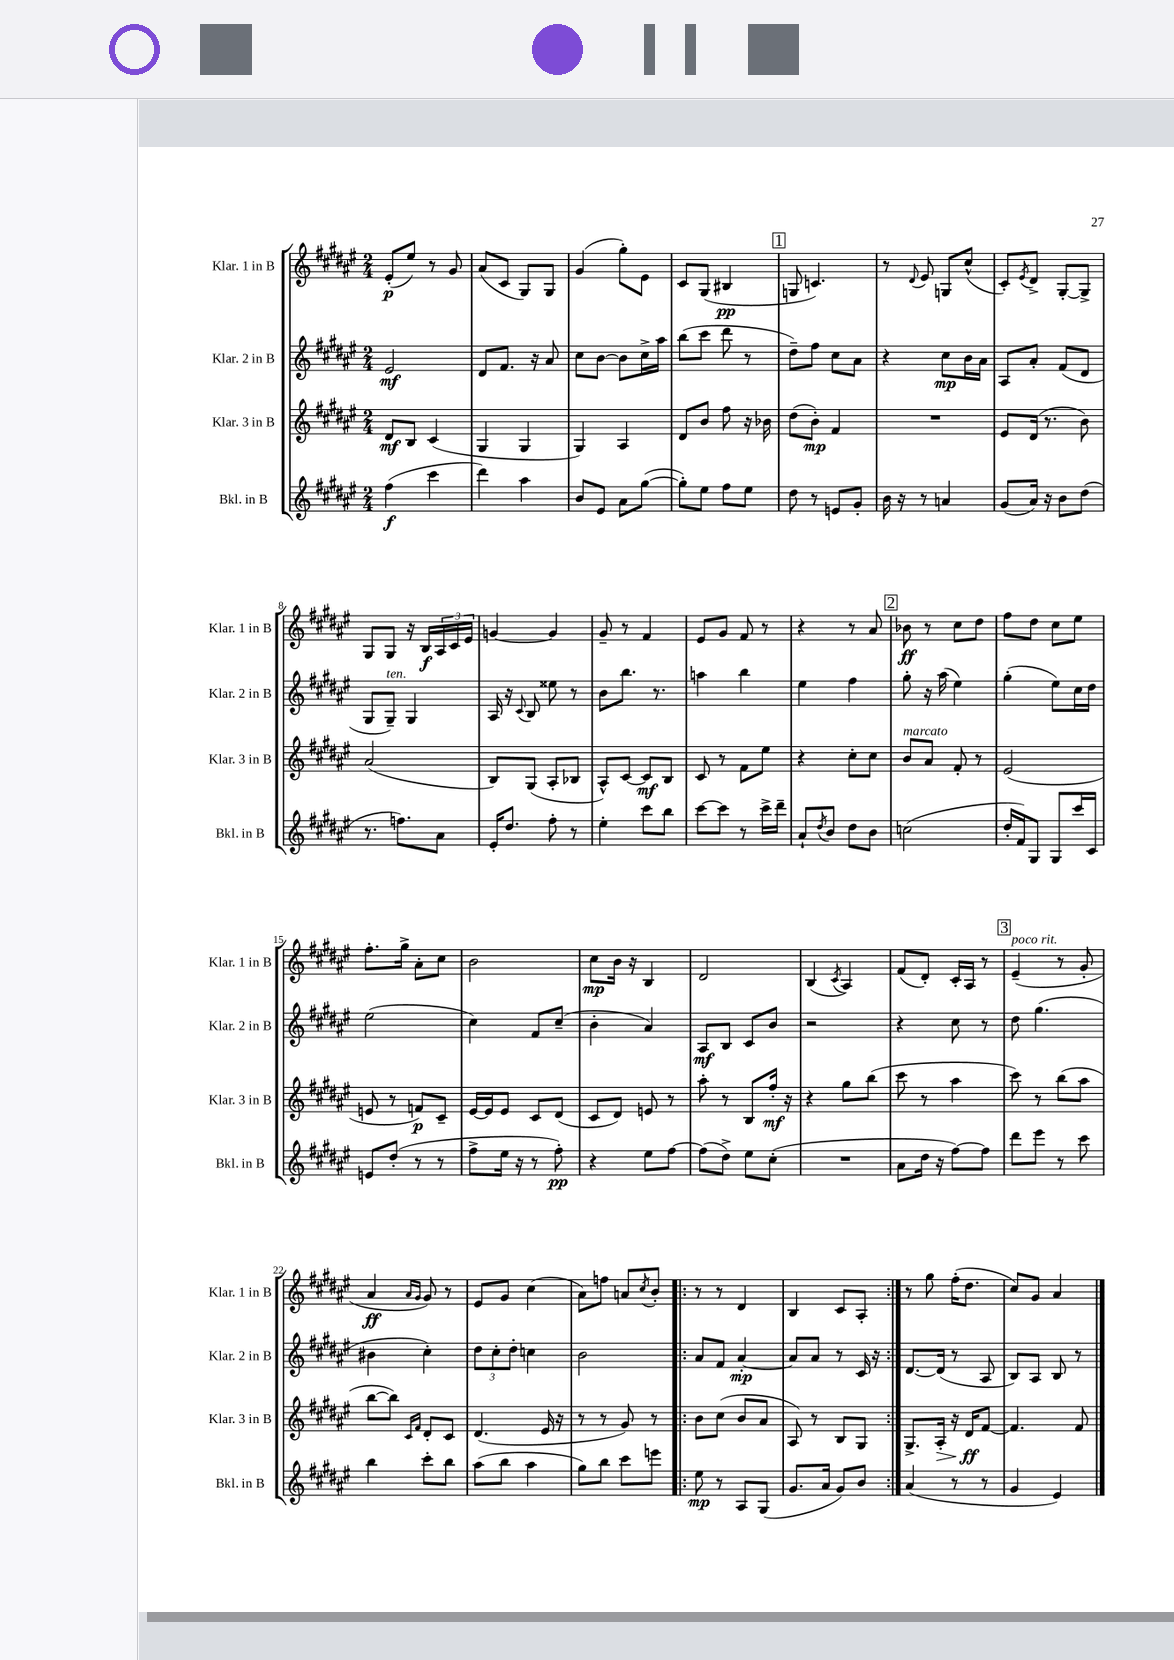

**kern	**dynam	**kern	**dynam	**kern	**dynam	**kern	**dynam
*part4	*part4	*part3	*part3	*part2	*part2	*part1	*part1
*staff4	*staff4	*staff3	*staff3	*staff2	*staff2	*staff1	*staff1
*I"Bkl. in B	*	*I"Klar. 3 in B	*	*I"Klar. 2 in B	*	*I"Klar. 1 in B	*
*I'Bkl. in B	*	*I'Klar. 3 in B	*	*I'Klar. 2 in B	*	*I'Klar. 1 in B	*
*clefG2	*	*clefG2	*	*clefG2	*	*clefG2	*
*k[f#c#g#d#a#e#]	*	*k[f#c#g#d#a#e#]	*	*k[f#c#g#d#a#e#]	*	*k[f#c#g#d#a#e#]	*
*M2/4	*	*M2/4	*	*M2/4	*	*M2/4	*
=1	=1	=1	=1	=1	=1	=1	=1
(4ff#\	f	8d#/L	mf	2e#/	mf	(8e#'/L	p
.	.	8B/J	.	.	.	8ee#/J)	.
4ccc#\	.	(4c#/	.	.	.	8r	.
.	.	.	.	.	.	8g#/	.
=2	=2	=2	=2	=2	=2	=2	=2
4ddd#\)	.	4G#/	.	8d#/L	.	(8a#/L	.
.	.	.	.	8.f#/J	.	8c#/J	.
4aa#\	.	4G#/	.	.	.	8G#/L)	.
.	.	.	.	16r	.	.	.
.	.	.	.	8a#/	.	8G#/J	.
=3	=3	=3	=3	=3	=3	=3	=3
8b/L	.	4G#/)	.	8cc#\L	.	(4g#/	.
8e#/J	.	.	.	[8b\J	.	.	.
8a#\L	.	4A#/	.	8b\L]	.	8gg#'\L)	.
([8gg#\J	.	.	.	16cc#^\L	.	8e#\J	.
.	.	.	.	16aa#\JJ	.	.	.
=4	=4	=4	=4	=4	=4	=4	=4
8gg#'\L])	.	8d#/L	.	(8bb\L	.	8c#/L	.
8ee#\J	.	8b/J	.	8ccc#\J	.	(8G#/J	.
8ff#\L	.	8ff#\	.	8ddd#\	.	4B#X/	pp
8ee#\J	.	16r	.	8r	.	.	.
.	.	16b-X\	.	.	.	.	.
!!LO:REH:place=s1:t=1
=5	=5	=5	=5	=5	=5	=5	=5
8dd#\	.	(8dd#\L	.	8dd#~\L)	.	8Gn/	.
8r	.	8b'\J)	mp	8ff#\J	.	4.cn/)	.
8en/L	.	4f#/	.	8cc#\L	.	.	.
8g#'/J	.	.	.	8a#\J	.	.	.
=6	=6	=6	=6	=6	=6	=6	=6
16b\	.	2r	.	4r	.	8r	.
16r	.	.	.	.	.	.	.
.	.	.	.	.	.	8qqd#/	.
8r	.	.	.	.	.	8e#/	.
4an/	.	.	.	8cc#\L	mp	8Gn/L	.
.	.	.	.	16b\L	.	(8cc#^^/J	.
.	.	.	.	16a#\JJ	.	.	.
=7	=7	=7	=7	=7	=7	=7	=7
(8g#/L	.	8e#/L	.	8A#/L	.	8c#'/L)	.
.	.	.	.	.	.	8qe#/	.
16a#/Jk)	.	(16d#/Jk	.	8a#'/J	.	8d#^/J	.
16r	.	8.r	.	.	.	.	.
8b\L	.	.	.	(8f#/L	.	[8G#'/L	.
(8dd#\J	.	8b\)	.	8d#/J	.	8G#^/J]	.
!!LO:LB:g=z
=8	=8	=8	=8	=8	=8	=8	=8
8.r	.	(2a#/	.	8G#/L	.	8G#/L	.
!	!	!	!	!LO:TX:a:i:t=ten.	!	!	!
.	.	.	.	8G#~/J)	.	8G#/J	.
8.ffn\L)	.	.	.	.	.	.	.
.	.	.	.	4G#/	.	16r	.
.	.	.	.	.	.	16B/LL	f
8a#\J	.	.	.	.	.	24A#/	.
.	.	.	.	.	.	24c#/	.
.	.	.	.	.	.	24e#/JJ	.
=9	=9	=9	=9	=9	=9	=9	=9
16e#'/KL	.	8B/L)	.	16A#/	.	[4gn/	.
8.dd#/J	.	.	.	16r	.	.	.
.	.	.	.	8qqc#/	.	.	.
.	.	(8G#/J	.	8B/	.	.	.
8ff#'\	.	8A#'/L	.	8ee##X\	.	4g/]	.
8r	.	8B-X/J	.	8r	.	.	.
=10	=10	=10	=10	=10	=10	=10	=10
4ee#'\	.	8A#^^/L)	.	8b\L	.	8g#~/	.
.	.	[8c#/J	.	8.bb\J	.	8r	.
8ccc#\L	.	8c#/L]	mf	.	.	4f#/	.
.	.	.	.	8.r	.	.	.
8bb\J	.	8B/J	.	.	.	.	.
=11	=11	=11	=11	=11	=11	=11	=11
[8ccc#\L	.	8c#/	.	4aan\	.	8e#/L	.
8ccc#\J]	.	8r	.	.	.	8g#/J	.
8r	.	8f#\L	.	4bb\	.	8f#/	.
16ccc#^\LL	.	8ee#\J	.	.	.	8r	.
16ddd#~\JJ	.	.	.	.	.	.	.
=12	=12	=12	=12	=12	=12	=12	=12
8a#`/L	.	4r	.	4ee#\	.	4r	.
8qdd#/	.	.	.	.	.	.	.
8b/J	.	.	.	.	.	.	.
8dd#\L	.	8cc#'\L	.	4ff#\	.	8r	.
8b\J	.	8cc#\J	.	.	.	8a#/	.
!!LO:REH:place=s1:t=2
=13	=13	=13	=13	=13	=13	=13	=13
!	!	!LO:TX:a:i:t=marcato	!	!	!	!	!
(2ccn\	.	8b/L	.	8gg#'\	.	8b-X\	ff
.	.	8a#/J	.	16r	.	8r	.
.	.	.	.	(16aa#\	.	.	.
.	.	8f#'/	.	4ee#\)	.	8cc#\L	.
.	.	8r	.	.	.	8dd#\J	.
=14	=14	=14	=14	=14	=14	=14	=14
16dd#'/LL	.	(2e#/	.	(4gg#'\	.	8ff#\L	.
16f#/J)	.	.	.	.	.	.	.
8G#/J	.	.	.	.	.	8dd#\J	.
8G#/L	.	.	.	8ee#\L)	.	8cc#\L	.
16ccc#/L	.	.	.	16cc#\L	.	8ee#\J	.
16c#/JJ	.	.	.	16dd#\JJ	.	.	.
!!LO:LB:g=z
=15	=15	=15	=15	=15	=15	=15	=15
8en/L	.	8en/	.	(2ee#\	.	8.ff#'\L	.
(8dd#'/J	.	8r	.	.	.	.	.
.	.	.	.	.	.	16gg#^\Jk	.
8r	.	8fn/L)	p	.	.	8a#'\L	.
8r	.	8c#~/J	.	.	.	8cc#\J	.
=16	=16	=16	=16	=16	=16	=16	=16
8ff#^\L	.	[16e#/LL	.	4cc#\)	.	2b\	.
.	.	16e#/J]	.	.	.	.	.
16ee#\Jk	.	8e#/J	.	.	.	.	.
16r	.	.	.	.	.	.	.
8r	.	8c#/L	.	8f#/L	.	.	.
8ff#'\)	pp	(8d#/J	.	(8cc#~/J	.	.	.
=17	=17	=17	=17	=17	=17	=17	=17
4r	.	8c#/L	.	4b'\	.	8cc#\L	mp
.	.	8d#/J)	.	.	.	16b\Jk	.
.	.	.	.	.	.	16r	.
8ee#\L	.	8en/	.	4a#/)	.	4B/	.
[8ff#\J	.	8r	.	.	.	.	.
=18	=18	=18	=18	=18	=18	=18	=18
(8ff#\L]	.	8aa#'\	.	8A#/L	mf	2d#/	.
8dd#^\J)	.	8r	.	8B/J	.	.	.
8ee#\L	.	8B/L	.	8c#/L	.	.	.
(8cc#'\J	.	16ff#'/Jk	mf	8b/J	.	.	.
.	.	16r	.	.	.	.	.
=19	=19	=19	=19	=19	=19	=19	=19
2r	.	4r	.	2r	.	(4B/	.
.	.	.	.	.	.	8qc#/	.
.	.	8gg#\L	.	.	.	4A#/)	.
.	.	(8bb\J	.	.	.	.	.
=20	=20	=20	=20	=20	=20	=20	=20
8a#\L	.	8ccc#\	.	4r	.	(8f#/L	.
16dd#\Jk	.	8r	.	.	.	8d#'/J)	.
16r	.	.	.	.	.	.	.
[8ff#\L)	.	4aa#\	.	8cc#\	.	16c#'/LL	.
.	.	.	.	.	.	16A#/JJ	.
8ff#\J]	.	.	.	8r	.	8r	.
!!LO:REH:place=s1:t=3
=21	=21	=21	=21	=21	=21	=21	=21
!	!	!	!	!	!	!LO:TX:a:i:t=poco rit.	!
8ddd#\L	.	8ccc#\)	.	8dd#\	.	(4e#~/	.
8eee#\J	.	8r	.	(4.gg#\	.	.	.
8r	.	(8bb\L	.	.	.	8r	.
8ccc#\	.	8aa#\J	.	.	.	8g#'/	.
!!LO:LB:g=z
=22	=22	=22	=22	=22	=22	=22	=22
4bb\	.	[8bb\L	.	4b#X\	.	4a#/	ff
.	.	8bb\J])	.	.	.	.	.
.	.	16qqc#/LL	.	.	.	16qqa#/LL	.
.	.	16qqf#/JJ	.	.	.	16qqg#/JJ	.
8ccc#'\L	.	8d#'/L	.	4cc#'\)	.	8g#/)	.
8bb\J	.	8c#/J	.	.	.	8r	.
=23	=23	=23	=23	=23	=23	=23	=23
(8aa#\L	.	(4.d#/	.	12dd#\L	.	8e#/L	.
.	.	.	.	12cc#'\	.	.	.
8bb\J	.	.	.	.	.	8g#/J	.
.	.	.	.	12dd#'\J	.	.	.
4aa#\	.	.	.	4ccn\	.	(4cc#\	.
.	.	16e#/	.	.	.	.	.
.	.	16r	.	.	.	.	.
=24	=24	=24	=24	=24	=24	=24	=24
8gg#\L)	.	8r	.	2b\	.	8a#\L)	.
8bb\J	.	8r	.	.	.	8ffn\J	.
8ccc#\L	.	8g#/)	.	.	.	8an/L	.
.	.	.	.	.	.	8qcc#/	.
8eeen\J	.	8r	.	.	.	8b'/J	.
=25!|:	=25!|:	=25!|:	=25!|:	=25!|:	=25!|:	=25!|:	=25!|:
8ee#\	mp	8b\L	.	8a#/L	.	8r	.
8r	.	(8cc#\J	.	8f#/J	.	8r	.
8A#/L	.	8b/L	.	[4a#'/	mp	4d#/	.
(8G#/J	.	8a#/J	.	.	.	.	.
=26	=26	=26	=26	=26	=26	=26	=26
8.g#/L	.	8A#/)	.	8a#/L]	.	4B/	.
.	.	8r	.	8a#/J	.	.	.
16a#/Jk	.	.	.	.	.	.	.
8g#/L)	.	8B/L	.	8r	.	8c#/L	.
8b/J	.	8G#/J	.	16c#/	.	8A#'/J	.
.	.	.	.	16r	.	.	.
=27:|!	=27:|!	=27:|!	=27:|!	=27:|!	=27:|!	=27:|!	=27:|!
(4a#/	.	8.G#^/L	.	[8.d#/L	.	8r	.
.	.	.	.	.	.	8gg#\	.
!	!	!	!LO:HP:b	!	!	!	!
.	.	16A#'/Jk	>	(16d#/Jk]	.	.	.
8r	.	16r	.	8r	.	(16ff#'\KL	.
.	.	16d#/KL	ff	.	.	8.dd#\J	.
8r	.	[8f#/J	]	8A#/	.	.	.
=28	=28	=28	=28	=28	=28	=28	=28
4g#/	.	4.f#/]	.	8B/L)	.	8cc#/L)	.
.	.	.	.	8A#/J	.	8g#/J	.
4e#/)	.	.	.	8B/	.	4a#/	.
.	.	8f#/	.	8r	.	.	.
==	==	==	==	==	==	==	==
*-	*-	*-	*-	*-	*-	*-	*-
